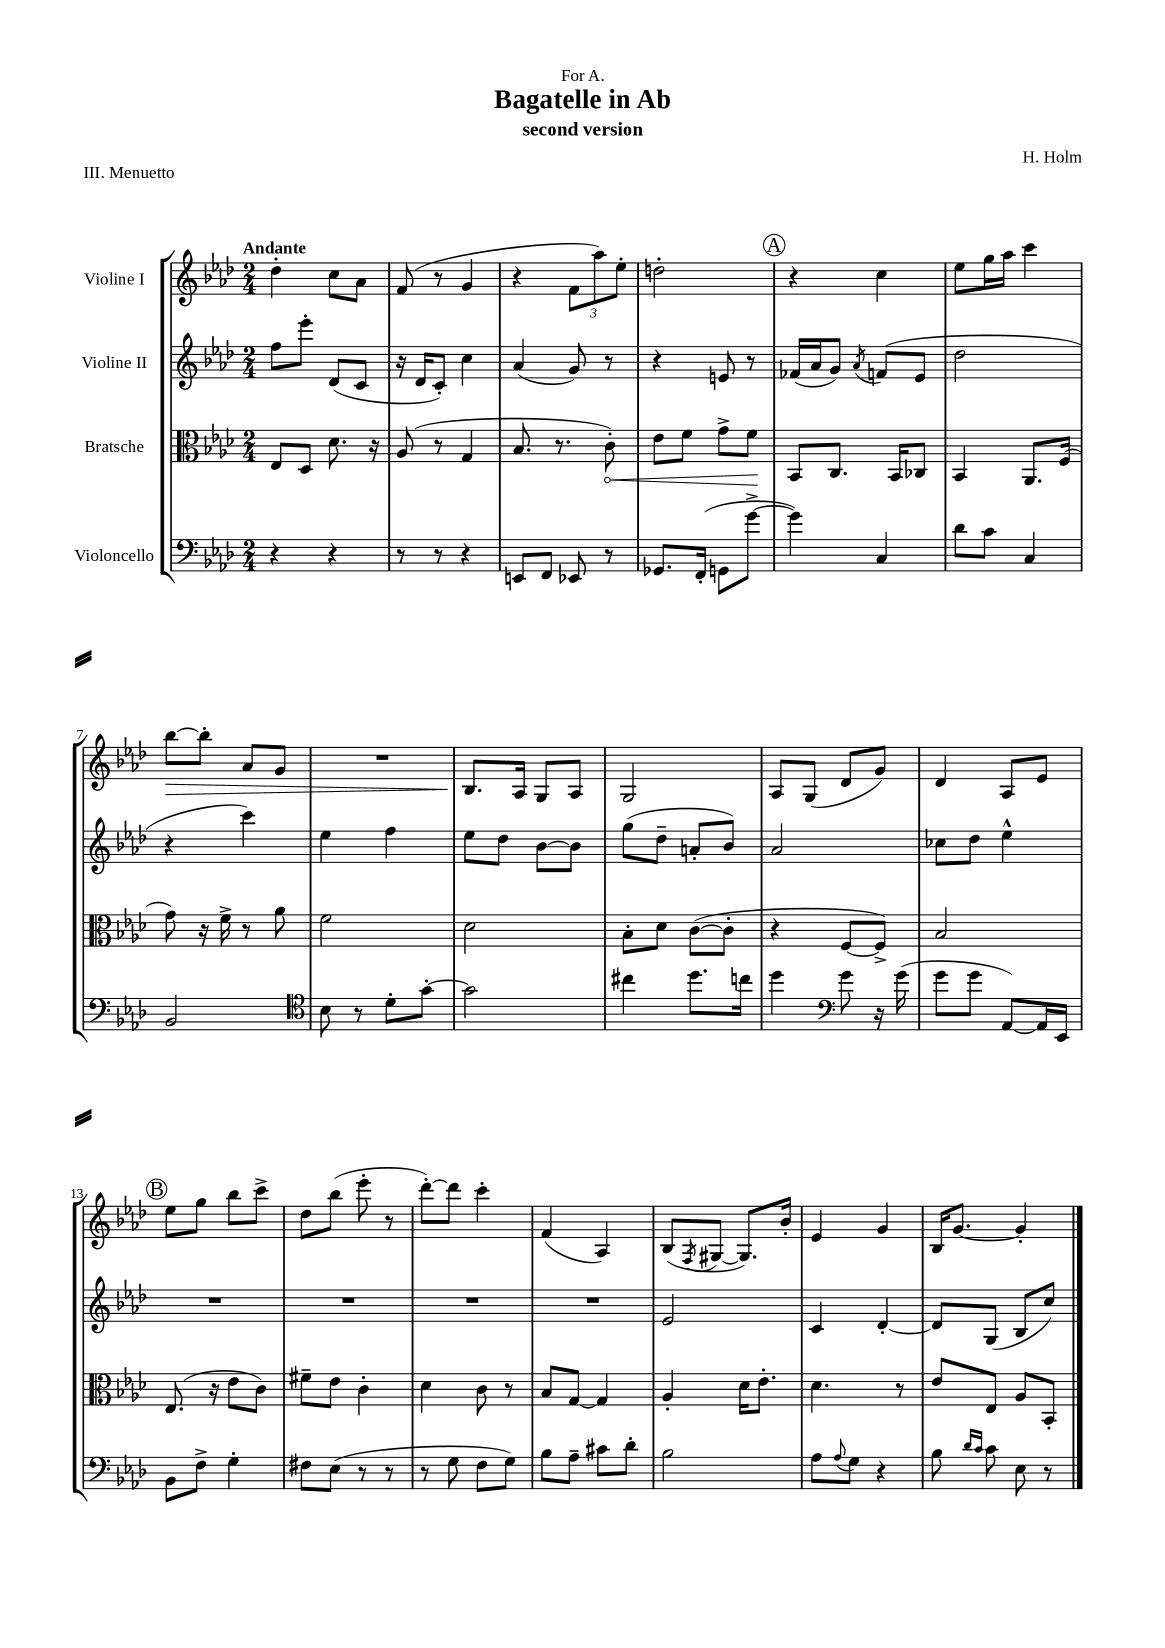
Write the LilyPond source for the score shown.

\header { title = "Bagatelle in Ab" composer = "H. Holm" subtitle = "second version" dedication = "For A." piece = "III. Menuetto" }
<<
\new StaffGroup <<
\new Staff = "s0" \with { instrumentName = "Violine I" } {
    \clef treble \key aes \major \numericTimeSignature \time 2/4 \tempo "Andante"
    des''4-. c''8 aes'8 |
    f'8( r8 g'4 |
    r4 \tuplet 3/2 { f'8 aes''8) ees''8-. } |
    d''2-. |
    \mark \markup { \circle "A" } r4 c''4 |
    ees''8 g''16 aes''16 c'''4 |
    bes''8~\> bes''8-. aes'8 g'8 |
    R2 |
    bes8.\! aes16 g8 aes8 |
    g2 |
    aes8 g8( des'8 g'8) |
    des'4 aes8 ees'8 |
    \mark \markup { \circle "B" } ees''8 g''8 bes''8 c'''8-> |
    des''8 bes''8( ees'''8-. r8 |
    des'''8~-.) des'''8 c'''4-. |
    f'4( aes4) |
    bes8( \acciaccatura { f8 } gis8~ gis8.) bes'16-. |
    ees'4 g'4 |
    bes16 g'8.~ g'4-. \bar "|." |
}
\new Staff = "s1" \with { instrumentName = "Violine II" } {
    \clef treble \key aes \major \numericTimeSignature \time 2/4
    f''8 ees'''8-. des'8( c'8 |
    r16 des'16 c'8-.) c''4 |
    aes'4( g'8) r8 |
    r4 e'8 r8 |
    \mark \markup { \circle "A" } fes'16( aes'16 g'8) \acciaccatura { aes'8 } f'8( ees'8 |
    des''2 |
    r4 c'''4) |
    ees''4 f''4 |
    ees''8 des''8 bes'8~ bes'8 |
    g''8( des''8-- a'8-. bes'8) |
    aes'2 |
    ces''8 des''8 ees''4-^ |
    \mark \markup { \circle "B" } R2 |
    R2 |
    R2 |
    R2 |
    ees'2 |
    c'4 des'4~-. |
    des'8 g8( bes8 c''8) \bar "|." |
}
\new Staff = "s2" \with { instrumentName = "Bratsche" } {
    \clef alto \key aes \major \numericTimeSignature \time 2/4
    ees8 des8 des'8. r16 |
    aes8( r8 g4 |
    bes8. r8. \once \override Hairpin.circled-tip = ##t c'8-.\<) |
    ees'8 f'8 g'8-> f'8\! |
    \mark \markup { \circle "A" } bes,8 c8. bes,16 ces8 |
    bes,4 aes,8. f16( |
    g'8) r16 f'16-> r8 aes'8 |
    f'2 |
    des'2 |
    bes8-. des'8 c'8~( c'8-. |
    r4 f8~ f8->) |
    bes2 |
    \mark \markup { \circle "B" } ees8.( r16 ees'8 c'8) |
    fis'8-- ees'8 c'4-. |
    des'4 c'8 r8 |
    bes8 g8~ g4 |
    aes4-. des'16 ees'8.-. |
    des'4. r8 |
    ees'8 ees8 aes8 bes,8-. \bar "|." |
}
\new Staff = "s3" \with { instrumentName = "Violoncello" } {
    \clef bass \key aes \major \numericTimeSignature \time 2/4
    r4 r4 |
    r8 r8 r4 |
    e,8 f,8 ees,8 r8 |
    ges,8. f,16-.( g,8 g'8~-> |
    \mark \markup { \circle "A" } g'4) c4 |
    des'8 c'8 c4 |
    bes,2 |
    \clef tenor bes8 r8 des'8-. g'8~-. |
    g'2 |
    cis''4 des''8. c''16 |
    des''4 \clef bass g'8 r16 g'16( |
    g'8 g'8 aes,8~) aes,16 ees,16 |
    \mark \markup { \circle "B" } bes,8 f8-> g4-. |
    fis8 ees8( r8 r8 |
    r8 g8 f8 g8) |
    bes8 aes8-- cis'8 des'8-. |
    bes2 |
    aes8 \appoggiatura { aes8 } g8 r4 |
    bes8 \grace { des'16 c'16 } c'8 ees8 r8 \bar "|." |
}
>>
>>
